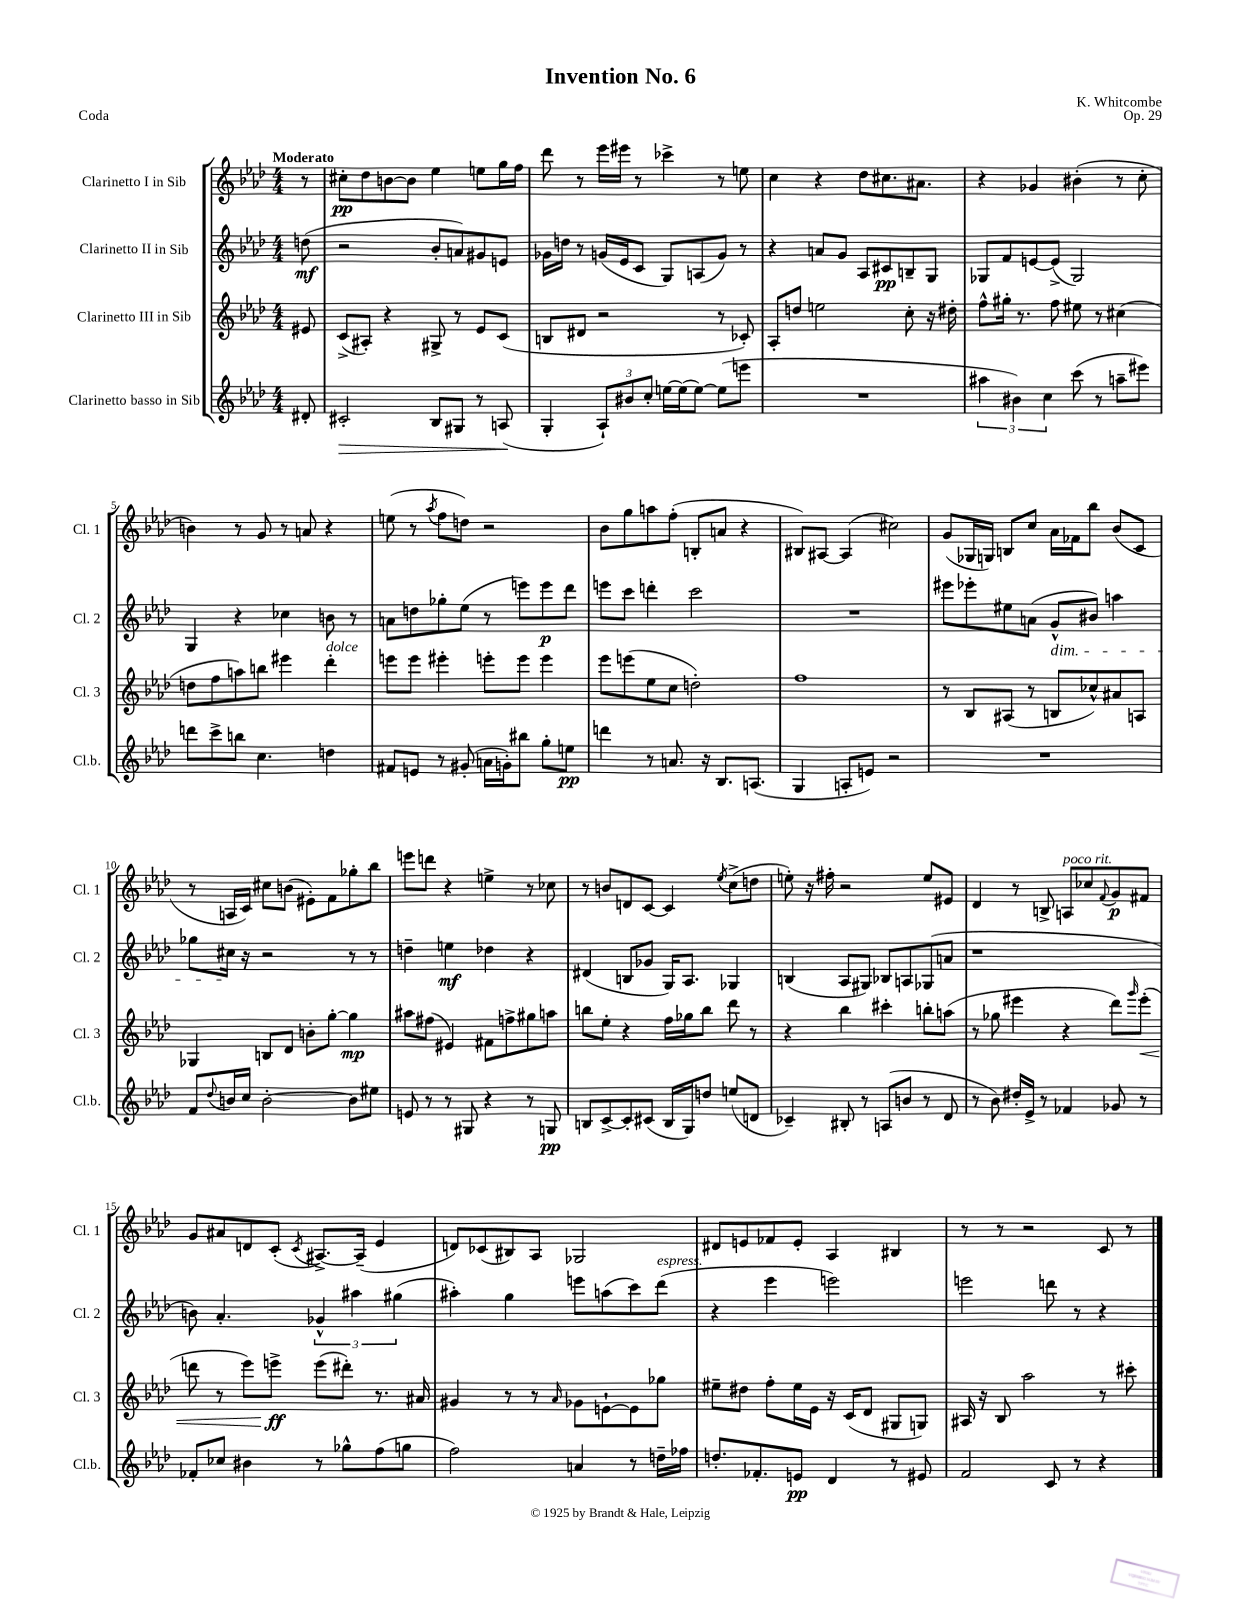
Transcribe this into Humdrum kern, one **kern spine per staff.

**kern	**dynam	**kern	**dynam	**kern	**dynam	**kern	**dynam
*part4	*part4	*part3	*part3	*part2	*part2	*part1	*part1
*staff4	*staff4	*staff3	*staff3	*staff2	*staff2	*staff1	*staff1
*I"Clarinetto basso in Sib	*	*I"Clarinetto III in Sib	*	*I"Clarinetto II in Sib	*	*I"Clarinetto I in Sib	*
*I'Cl.b.	*	*I'Cl. 3	*	*I'Cl. 2	*	*I'Cl. 1	*
*clefG2	*	*clefG2	*	*clefG2	*	*clefG2	*
*k[b-e-a-d-]	*	*k[b-e-a-d-]	*	*k[b-e-a-d-]	*	*k[b-e-a-d-]	*
*M4/4	*	*M4/4	*	*M4/4	*	*M4/4	*
=	=	=	=	=	=	=	=
!	!	!	!	!	!	!LO:TX:a:B:t=Moderato	!
8d#X'/	.	8e#X/	.	(8ddn\	mf	8r	.
=1	=1	=1	=1	=1	=1	=1	=1
!	!LO:HP:b	!	!	!	!	!	!
2c#X'/	>	(8c^/L	.	2r	.	8cc#X'\L	pp
.	.	8A#X'/J)	.	.	.	8dd-\	.
.	.	4r	.	.	.	[8bn\	.
.	.	.	.	.	.	8b\J]	.
8B-/L	.	8G#X^/	.	8b-'/L	.	4ee-\	.
8G#X/J	.	8r	.	8an/)	.	.	.
8r	.	8e-/L	.	8g#X/	.	8een\L	.
(8An/	.	(8c/J	.	8en/J	.	16gg\L	.
.	.	.	.	.	.	16ff\JJ	.
.	]	.	.	.	.	.	.
=2	=2	=2	=2	=2	=2	=2	=2
4G'/	.	8Bn/L	.	16g-X\LL	.	8ddd-\	.
.	.	.	.	16ddn\JJ	.	.	.
.	.	8d#X/J	.	8r	.	8r	.
12A-`/L)	.	2r	.	(16gn/LL	.	16eee-\LL	.
.	.	.	.	16e-/J	.	16eee#X\JJ	.
12b#X/	.	.	.	.	.	.	.
.	.	.	.	8c/J	.	8r	.
12cc'/J	.	.	.	.	.	.	.
[16een\LL	.	.	.	8G/L)	.	4ccc-X^\	.
(16ee\J]	.	.	.	.	.	.	.
[8ee\J)	.	.	.	(8An/	.	.	.
(8ee\L]	.	8r	.	8g/J)	.	8r	.
8eeen\J	.	8c-X'/)	.	8r	.	8een\	.
=3	=3	=3	=3	=3	=3	=3	=3
1r	.	8A-'/L	.	4r	.	4cc\	.
.	.	8ddn/J	.	.	.	.	.
.	.	2een\	.	8an/L	.	4r	.
.	.	.	.	8g/J	.	.	.
.	.	.	.	8A-/L	.	8dd-\L	.
.	.	.	.	8c#X/	pp	8.cc#X\	.
.	.	8cc'\	.	8Bn~/	.	.	.
.	.	.	.	.	.	8.a#X\J	.
.	.	16r	.	8G/J	.	.	.
.	.	16dd#X'\	.	.	.	.	.
=4	=4	=4	=4	=4	=4	=4	=4
6aa#X\	.	8ff^^\L	.	8G-X/L	.	4r	.
.	.	16gg#X'\Jk	.	8f/	.	.	.
6b#X\)	.	.	.	.	.	.	.
.	.	8.r	.	.	.	.	.
.	.	.	.	[8en/	.	4g-X/	.
6cc\	.	.	.	.	.	.	.
.	.	8ff\	.	(8e^/J]	.	.	.
(8ccc\	.	8ee#X\	.	2G-/)	.	(4b#X'\	.
8r	.	8r	.	.	.	.	.
8aan~\L	.	(4cc#X\	.	.	.	8r	.
8eee#X\J)	.	.	.	.	.	8cc'\	.
!!LO:LB:g=z
=5	=5	=5	=5	=5	=5	=5	=5
8dddn\L	.	8ddn\L	.	4G/	.	4bn\)	.
8ccc^\	.	8ff\	.	.	.	.	.
8bbn\J	.	8aan\)	.	4r	.	8r	.
4.cc\	.	8bbn\J	.	.	.	8g/	.
.	.	4eee#X\	.	4cc-X\	.	8r	.
.	.	.	.	.	.	8an/	.
!	!	!LO:TX:a:i:t=dolce	!	!	!	!	!
4ddn\	.	4ddd-'\	.	8bn\	.	4r	.
.	.	.	.	8r	.	.	.
=6	=6	=6	=6	=6	=6	=6	=6
8f#X/L	.	8eeen\L	.	8an\L	.	(8een\	.
8en/J	.	8eee\J	.	8ddn\	.	8r	.
.	.	.	.	.	.	8qaa-/	.
8r	.	4eee#X'\	.	8gg-X'\	.	8ff\L	.
(8g#X'/	.	.	.	(8ee-\J	.	8ddn\J)	.
16an\LL	.	8eeen'\L	.	8r	.	2r	.
16gn'\J)	.	.	.	.	.	.	.
8bb#X\J	.	8eee\J	.	8eeen\L)	.	.	.
8gg'\L	.	4eee\	.	8eee\	p	.	.
8een\J	pp	.	.	8ddd-\J	.	.	.
=7	=7	=7	=7	=7	=7	=7	=7
4dddn\	.	8eee-\L	.	8eeen\L	.	8b-\L	.
.	.	(8eeen\	.	8ccc\J	.	8gg\	.
8r	.	8ee-\	.	4dddn'\	.	8aan\	.
8.an/	.	8cc\J	.	.	.	(8ff'\J	.
.	.	2ddn'\)	.	2ccc\	.	8Bn'/L	.
16r	.	.	.	.	.	.	.
8.B-/L	.	.	.	.	.	8an/J	.
.	.	.	.	.	.	4r	.
(8.An/J	.	.	.	.	.	.	.
=8	=8	=8	=8	=8	=8	=8	=8
4G/	.	1ff	.	1r	.	8B#X/L)	.
.	.	.	.	.	.	[8A#X/J	.
8An'/L	.	.	.	.	.	(4A#/]	.
8en/J)	.	.	.	.	.	.	.
2r	.	.	.	.	.	2cc#X\)	.
=9	=9	=9	=9	=9	=9	=9	=9
1r	.	8r	.	8eee#X\L	.	(8g/L	.
.	.	8B-/L	.	8eee-X'\	.	16G-X/L	.
.	.	.	.	.	.	16Gn/JJ)	.
.	.	(8A#X/J	.	8ee#X\	.	8Bn/L	.
.	.	8r	.	(8an\J	.	8cc/J	.
!	!	!	!	!LO:TX:b:i:t=dim.	!	!	!
.	.	8Bn/L	.	8g^^/L	.	16a-\LL	.
.	.	.	.	.	.	16f-X\J	.
.	.	8cc-X^^/)	.	8b#X/J)	.	8bb-\J	.
.	.	8a#X/	.	4aan\	.	(8b-/L	.
.	.	8An/J	.	.	.	8c/J	.
!!LO:LB:g=z
=10	=10	=10	=10	=10	=10	=10	=10
8f/L	.	4G-X/	.	8gg-X\L	.	8r	.
8qqdd-/	.	.	.	.	.	.	.
16bn/L	.	.	.	16cc#X\Jk	.	16An/LL	.
16cc/JJ	.	.	.	16r	.	16c/JJ)	.
[2b'\	.	8Bn/L	.	2r	.	8cc#X\L	.
.	.	8d-/J	.	.	.	(8bn\J	.
.	.	8bn'\L	.	.	.	8e#X'\L)	.
.	.	[8gg'\J	.	.	.	8f\	.
8b\L]	.	4gg\]	mp	8r	.	8gg-X'\	.
8ee#X\J	.	.	.	8r	.	8bb-\J	.
=11	=11	=11	=11	=11	=11	=11	=11
8en/	.	8aa#X\L	.	4ddn~\	.	8eeen\L	.
8r	.	(8ff#X\J	.	.	.	8dddn\J	.
8r	.	4e#X/)	.	4een\	mf	4r	.
8G#X/	.	.	.	.	.	.	.
4r	.	8f#X\L	.	4dd-X\	.	4een^\	.
.	.	8ffn^\	.	.	.	.	.
8r	.	8gg#X\	.	4r	.	8r	.
8Gn/	pp	8aan\J	.	.	.	8cc-X\	.
=12	=12	=12	=12	=12	=12	=12	=12
8Bn/L	.	8bbn\L	.	(4d#X/	.	8r	.
[8c^/	.	8ee-'\J	.	.	.	8bn/L	.
8c'/]	.	4r	.	8Bn/L	.	8dn/	.
(8c#X/J	.	.	.	8g-X/J	.	[8c/J	.
16B/LL	.	16ff\LL	.	16G/KL)	.	4c/]	.
16G/J)	.	16gg-X\J	.	8.A-/J	.	.	.
8ddn/J	.	8bb\J	.	.	.	.	.
.	.	.	.	.	.	8qee-/	.
(8een/L	.	8ddd-\	.	4G-X/	.	(8cc^\L	.
8dn/J	.	8r	.	.	.	8ddn\J	.
=13	=13	=13	=13	=13	=13	=13	=13
4c-X~/)	.	4r	.	(4Bn/	.	8een'\)	.
.	.	.	.	.	.	16r	.
.	.	.	.	.	.	16ff#X'\	.
8B#X'/	.	4bb-\	.	8A-/L	.	2r	.
8r	.	.	.	8G#X/J)	.	.	.
(8An/L	.	4ccc#X'\	.	8B-X/L	.	.	.
8bn/J	.	.	.	8An/	.	.	.
8r	.	8bbn'\L	.	(8G-X/	.	8ee/L	.
8d-/	.	(8aan\J	.	8an/J	.	8e#X/J	.
=14	=14	=14	=14	=14	=14	=14	=14
8r	.	8r	.	1r	.	4d-/	.
8b-\)	.	8gg-X\	.	.	.	.	.
16dd#X'/LL	.	4eee#X\	.	.	.	8r	.
16e-^/JJ	.	.	.	.	.	.	.
8r	.	.	.	.	.	8Bn^/	.
!	!	!	!	!	!	!LO:TX:a:i:t=poco rit.	!
4f-X/	.	4r	.	.	.	8An/L	.
.	.	.	.	.	.	8cc-X/	.
.	.	.	.	.	.	8qqf/	.
8g-X/	.	8ddd-\L)	.	.	.	8g/	p
.	.	16qqggg/	.	.	.	.	.
!	!	!	!LO:HP:b	!	!	!	!
8r	.	(8eee#'\J	<	.	.	8f#X/J	.
!!LO:LB:g=z
=15	=15	=15	=15	=15	=15	=15	=15
8f-X'/L	.	8dddn\	.	8bn\)	.	8g/L	.
8cc-X/J	.	8r	.	4.a-'/	.	8a#X/	.
4b#X\	.	8eee-\L)	.	.	.	8dn/	.
.	.	8eeen^\J	ff	.	.	(8c'/J	.
.	.	.	.	.	.	8qc/	.
8r	.	(8eee\L	[	6g-X^^/	.	[8.A#X^/L)	.
8gg-X^^\L	.	8ddd#X'\J)	.	.	.	.	.
.	.	.	.	6aa#X\	.	.	.
.	.	.	.	.	.	(16A#~/Jk]	.
(8ff\	.	8.r	.	.	.	4e-/	.
.	.	.	.	(6gg#X\	.	.	.
8ggn\J	.	.	.	.	.	.	.
.	.	16a#X/	.	.	.	.	.
=16	=16	=16	=16	=16	=16	=16	=16
2ff\)	.	4g#X/	.	4aa#X'\)	.	8dn/L)	.
.	.	.	.	.	.	(8c-X/	.
.	.	8r	.	4gg\	.	8B#X/)	.
.	.	8r	.	.	.	8A-/J	.
.	.	16qqa-/	.	.	.	.	.
4an/	.	8g-X\L	.	8eeen\L	.	2G-X/	.
.	.	[8en`\	.	(8aan\	.	.	.
8r	.	8e\]	.	8ccc\)	.	.	.
!	!	!	!	!LO:TX:a:i:t=espress.	!	!	!
16ddn~\LL	.	8gg-X\J	.	(8ddd-\J	.	.	.
16ff-X\JJ	.	.	.	.	.	.	.
=17	=17	=17	=17	=17	=17	=17	=17
8.ddn'/L	.	8ee#X~\L	.	4r	.	8d#X/L	.
.	.	8dd#X\J	.	.	.	8en/	.
8.f-X'/	.	.	.	.	.	.	.
.	.	8ff'\L	.	4eee-\	.	8f-X/	.
8en/J	pp	16ee#\L	.	.	.	8e'/J	.
.	.	16e-\JJ	.	.	.	.	.
4d-/	.	16r	.	2eeen\)	.	4A-/	.
.	.	(16c/KL	.	.	.	.	.
.	.	8d-/J	.	.	.	.	.
8r	.	8G#X/L	.	.	.	4B#X/	.
8e#X/	.	8Gn/J)	.	.	.	.	.
=18	=18	=18	=18	=18	=18	=18	=18
2f/	.	16A#X/	.	2eeen\	.	8r	.
.	.	16r	.	.	.	.	.
.	.	8B-/	.	.	.	8r	.
.	.	2aa-\	.	.	.	2r	.
8c/	.	.	.	8dddn\	.	.	.
8r	.	.	.	8r	.	.	.
4r	.	8r	.	4r	.	8c/	.
.	.	8ccc#X'\	.	.	.	8r	.
==	==	==	==	==	==	==	==
*-	*-	*-	*-	*-	*-	*-	*-
